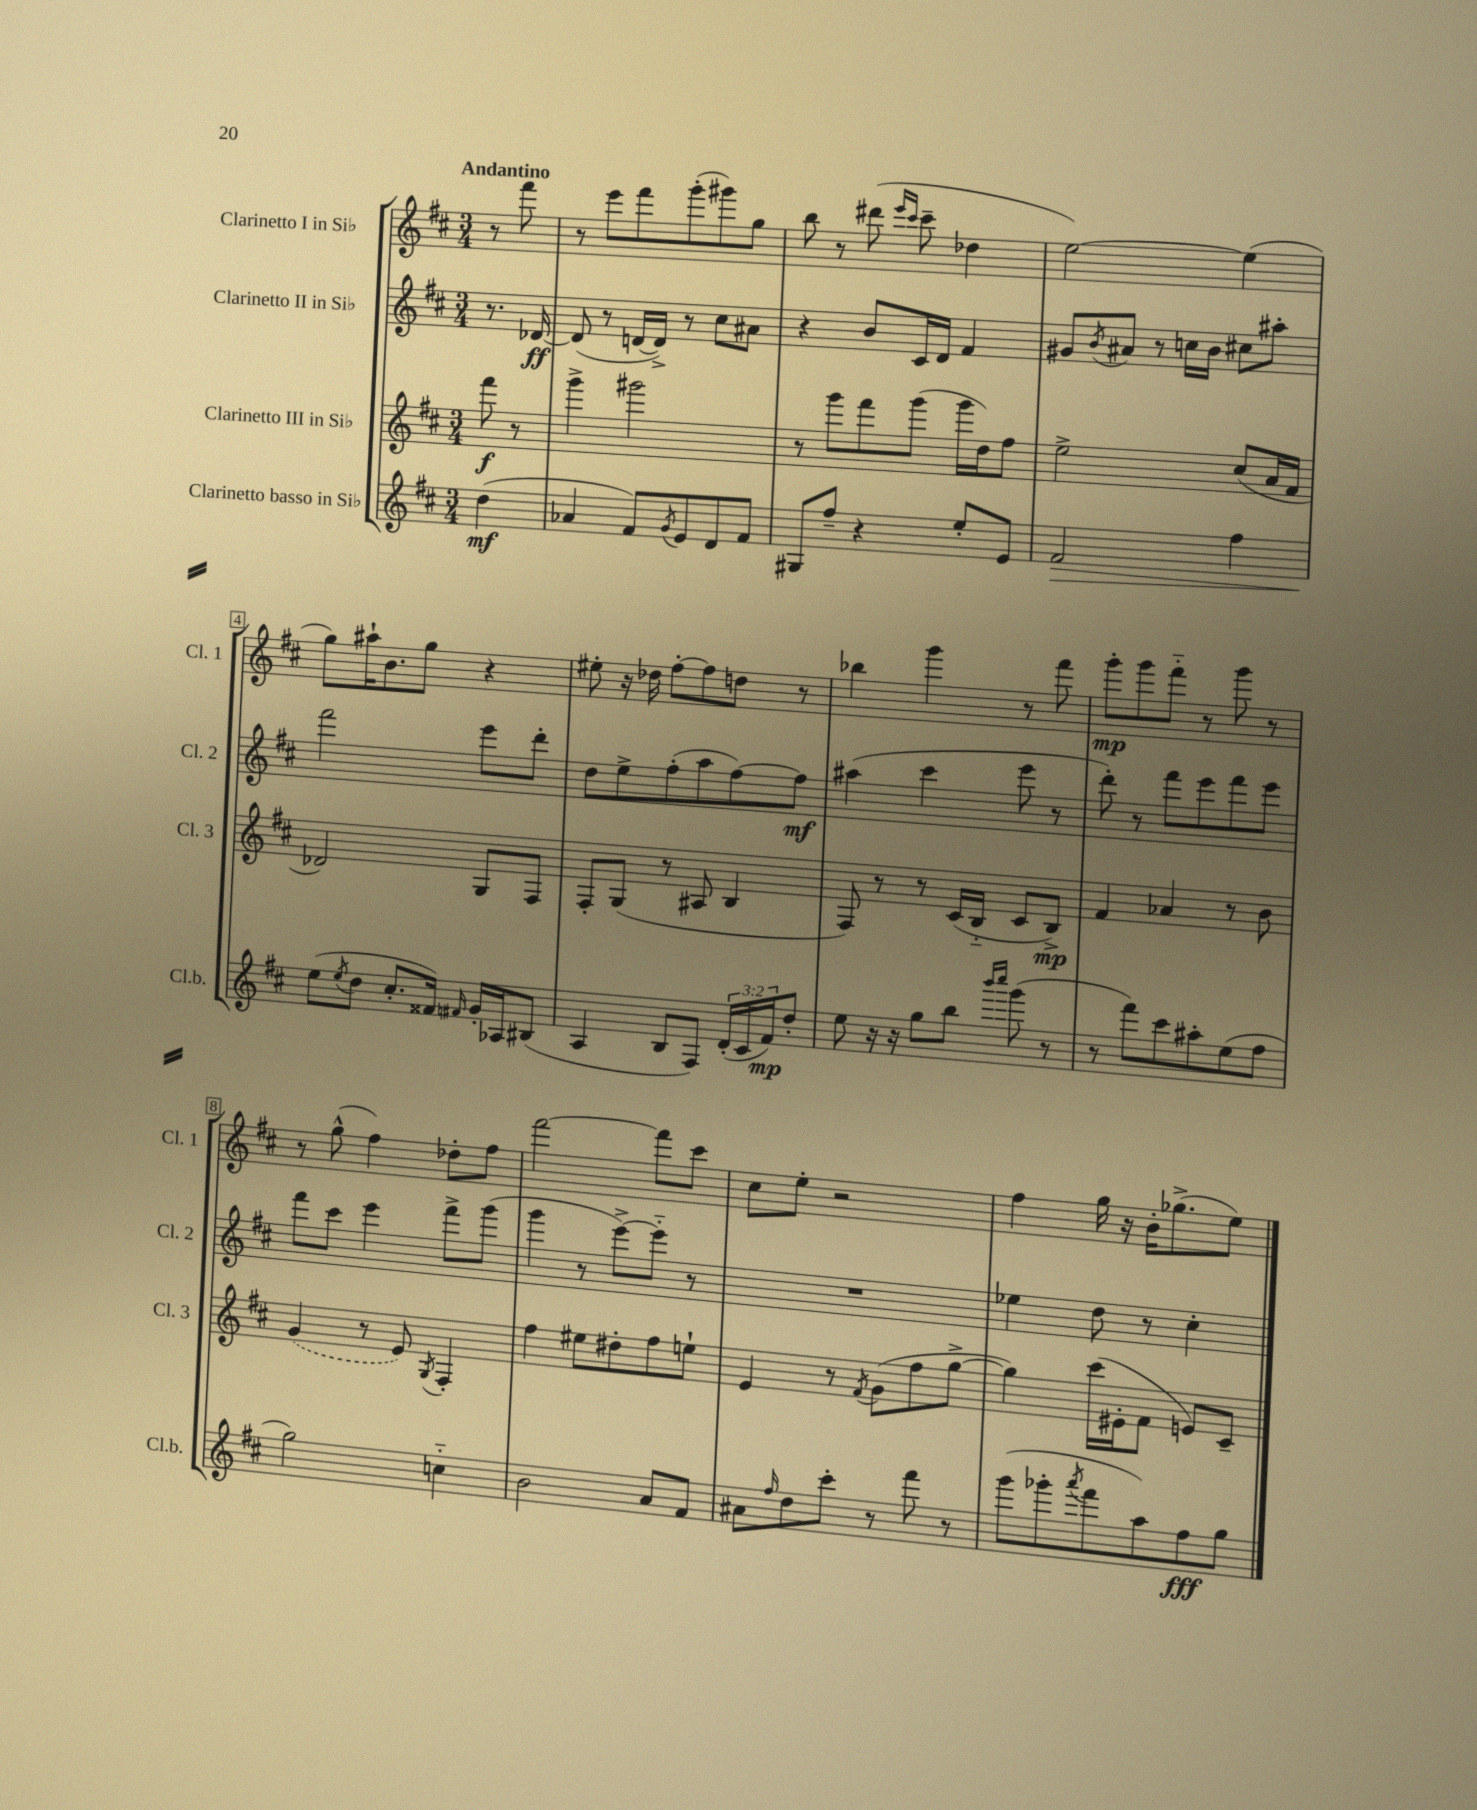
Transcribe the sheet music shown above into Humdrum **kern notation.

**kern	**kern	**kern	**kern
*staff4	*staff3	*staff2	*staff1
*clefG2	*clefG2	*clefG2	*clefG2
*k[f#c#]	*k[f#c#]	*k[f#c#]	*k[f#c#]
*M3/4	*M3/4	*M3/4	*M3/4
(4dd	8fff#	8.r	8r
.	8r	.	8fff#
.	.	[16d-	.
=	=	=	=
4a-	4ggg^	(8d-]	8r
.	.	8r	8eee
8f#)	2ggg#	[16d	8fff#
.	.	16d^])	.
8qg	.	.	.
8e	.	8r	(8ggg'
8d	.	8cc#	8ggg#)
8f#	.	8a#	8gg
=	=	=	=
8G#	8r	4r	8bb
8ff#~	8ggg	.	8r
4r	8fff#	8b	(8ddd#
.	.	.	16qqeee
.	.	.	16qqccc#
.	(8ggg	16c#	8ccc#~
.	.	16d	.
8ee'	16ggg	4f#	4dd-
.	16dd)	.	.
8e	8ff#	.	.
=	=	=	=
2f#	2ee^	8g#	[2ee)
.	.	8qb	.
.	.	8a#	.
.	.	8r	.
.	.	16cc	.
.	.	16b	.
4ff#	(8cc#	8cc#	(4ee]
.	16a	8aa#'	.
.	16f#	.	.
=	=	=	=
(8ee	2d-)	2fff#	8gg)
8qee	.	.	.
8dd	.	.	16aa#`
.	.	.	8.b
8.cc#'	.	.	.
.	.	.	8gg
16f##)	.	.	.
16qqf#	.	.	.
16g'	8G	8eee	4r
16A-	.	.	.
(8B#	8F#	8ddd'	.
=	=	=	=
4A	8F#'	8dd	8ee#'
.	(8G	8ee^	16r
.	.	.	16dd-
8B	8r	(8ff#'	[8ff#'
8F#)	8A#	8aa	8ff#]
(24d'	4B	[8ff#)	8dd
24c#	.	.	.
24f#)	.	.	.
8dd'	.	8ff#]	8r
=	=	=	=
8ee	8F#)	(4aa#	4bb-
16r	8r	.	.
16r	.	.	.
8gg	8r	4ccc#	4ggg
8bb	(16c#	.	.
.	16B'~	.	.
16qqbbb	.	.	.
16qqcccc#	.	.	.
(8ggg	8c#	8eee	8r
8r	8B^)	8r	8fff#
=	=	=	=
8r	4f#	8ddd')	8ggg'
8fff#)	.	8r	8ggg
8ccc#	4a-	8fff#	8fff#'~
8aa#'	.	8eee	8r
(8ee	8r	8fff#	8ggg
8ff#	8b	8eee	8r
=	=	=	=
2gg)	(4g	8fff#	8r
.	.	8ccc#	(8gg^^
.	8r	4eee	4ff#)
.	8e)	.	.
.	8qG	.	.
4cc'~	4F#'	8fff#^	8dd-'
.	.	(8ggg	8ff#
=	=	=	=
2b	4ff#	4ggg	[2fff#
.	8ee#	8r	.
.	8dd#'	[8eee^)	.
8a	8ff#	8eee'~]	8fff#]
8f#	8ee`	8r	8ccc#
=	=	=	=
8a#	4e	2.r	8cc#
16qqff#	.	.	.
8dd	.	.	8ee'
8ccc#'	8r	.	2r
.	8qf#	.	.
8r	(8g	.	.
8fff#	8ff#	.	.
8r	[8gg^	.	.
=	=	=	=
(8ggg	4gg])	4ee-	4ff#
8ggg-'	.	.	.
8qaaa	.	.	.
8fff#	(16ccc#	8dd	16gg
.	16e#'	.	16r
8aa)	8f#	8r	16b'
.	.	.	(8.gg-^
8ff#	8e)	4cc#'	.
8gg	8c#~	.	8ee)
==	==	==	==
*-	*-	*-	*-
